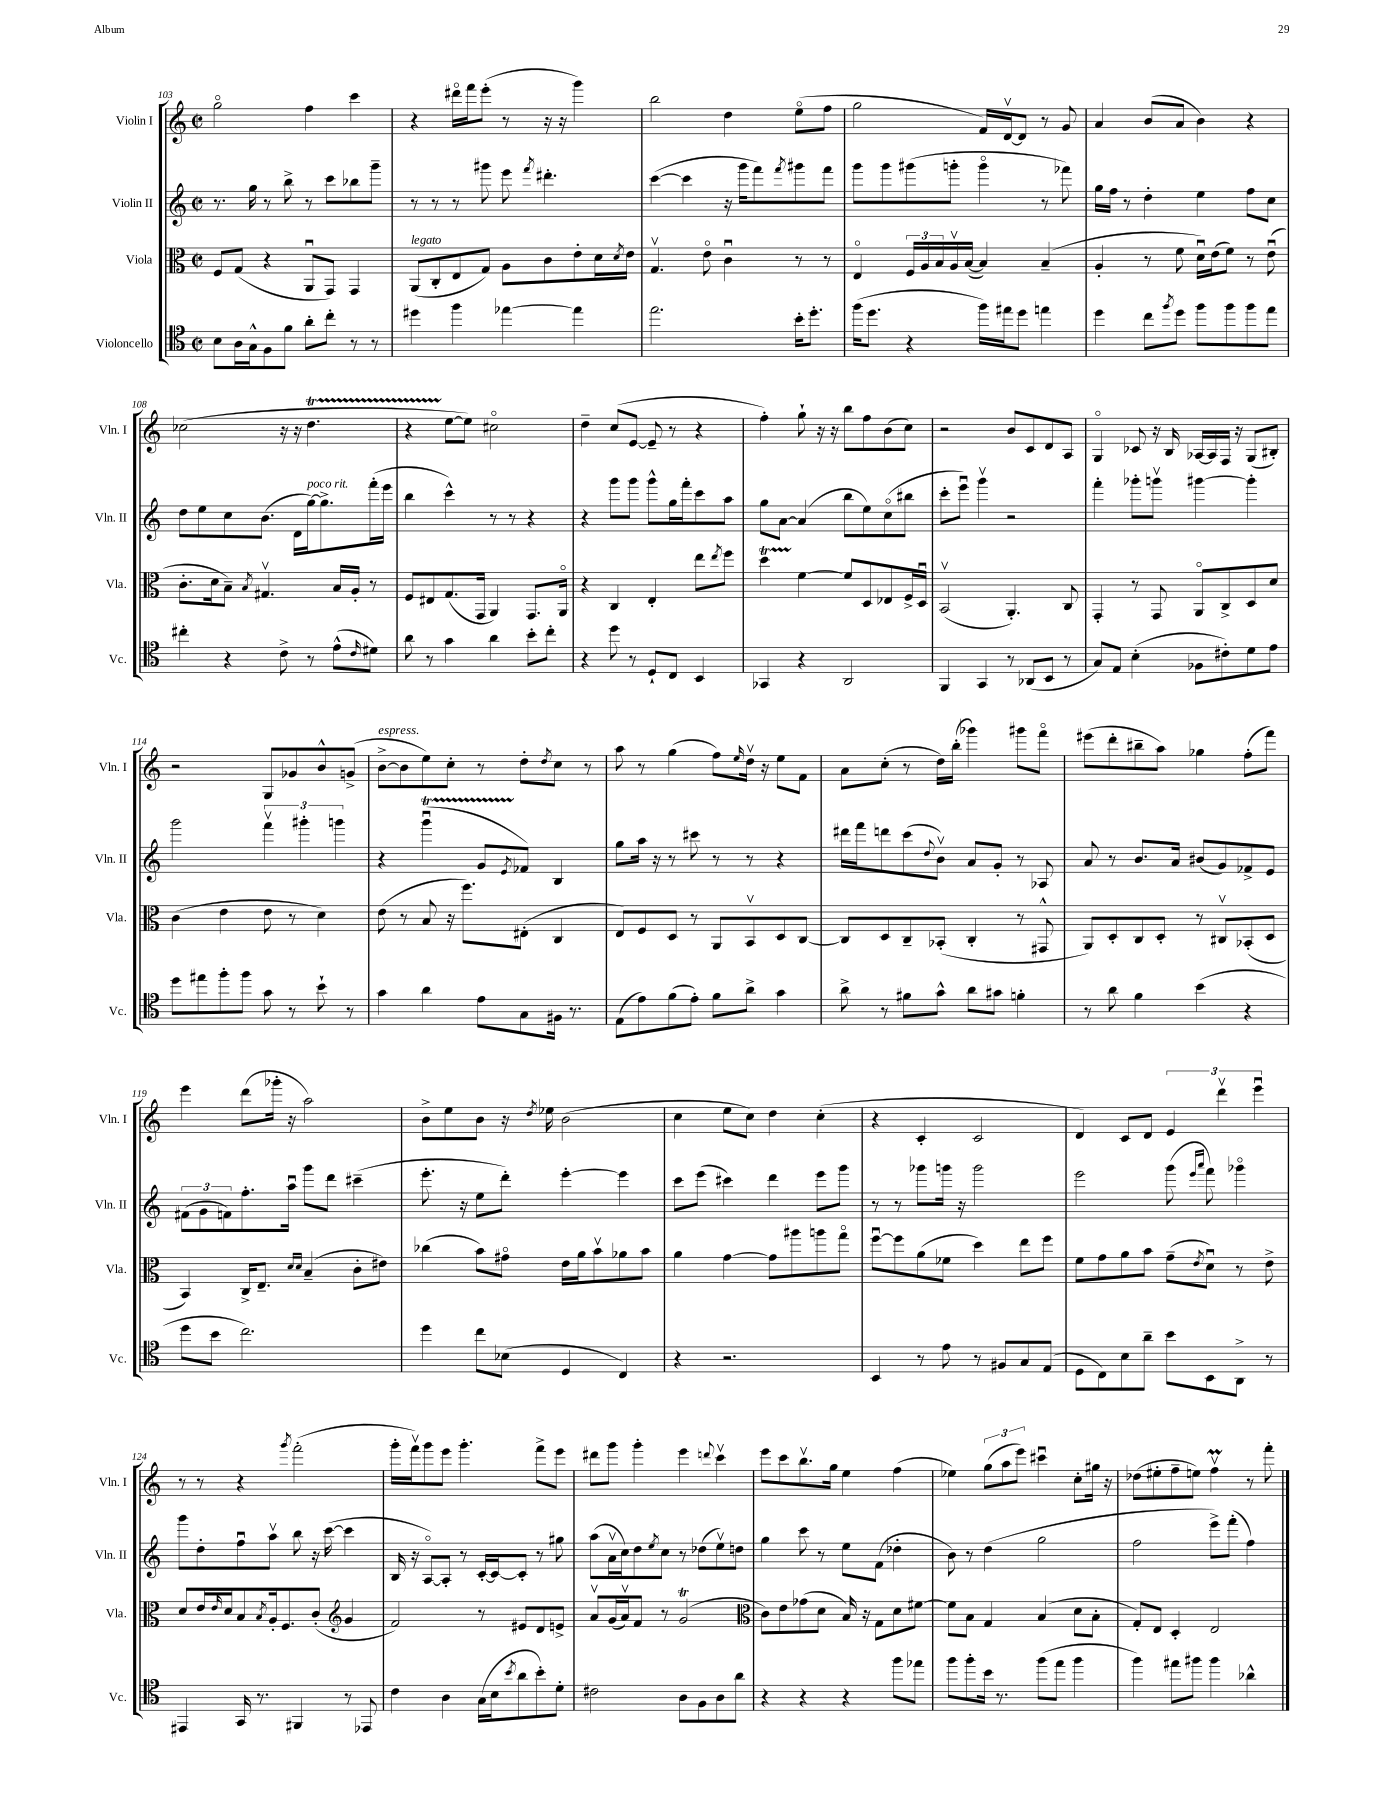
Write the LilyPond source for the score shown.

<<
\new StaffGroup <<
\new Staff = "s0" \with { instrumentName = "Violin I" shortInstrumentName = "Vln. I" } {
    \clef treble \key c \major \defaultTimeSignature \time 2/2
    g''2\flageolet f''4 c'''4 |
    r4 dis'''16\flageolet f'''16 e'''8-.( r8 r16 r16 g'''4) |
    b''2 d''4 e''8\flageolet( f''8 |
    g''2 f'16) d'16~\upbow d'8 r8 g'8 |
    a'4 b'8( a'8 b'4) r4 |
    ces''2( r16 r16 d''4.\startTrillSpan |
    r4 e''8~\stopTrillSpan e''8) cis''2\flageolet |
    d''4-- c''8( e'8~ e'8-- r8 r4 |
    f''4-.) g''8-! r16 r16 b''8 f''8 b'8( c''8) |
    r2 b'8 c'8 d'8 a8 |
    g4\flageolet ces'8 r16 b16 aes16~ aes16 f16 r16 g8( bis8-.) |
    r2 g8 ges'8 b'8-^ g'8->( |
    b'8~->^\markup { \italic "espress." } b'8 e''8) c''8-. r8 d''8-. \acciaccatura { d''8 } c''8 r8 |
    a''8 r8 g''4( f''8) \grace { e''16 } d''16\upbow r16 e''8 f'8 |
    a'8 c''8-.( r8 d''16) b''16-.( ges'''4) gis'''8 f'''8\flageolet |
    eis'''8( d'''8-. bis''8-- a''8) ges''4 f''8-.( f'''8) |
    e'''4 d'''8( ges'''16-. r16 a''2) |
    b'8-> e''8 b'8 r16 \acciaccatura { d''8 } ees''16 b'2( |
    c''4 e''8 c''8) d''4 c''4-.( |
    r4 c'4-. c'2 |
    d'4) c'8 d'8 \tuplet 3/2 { e'4 d'''4\upbow e'''4\downbow } |
    r8 r8 r4 \acciaccatura { g'''8 } f'''2-.( |
    g'''16-. f'''16\upbow) g'''8 e'''8 g'''4.-. f'''8-> e'''8 |
    dis'''8 g'''8 g'''4-. e'''4 \appoggiatura { d'''8 } c'''4\upbow |
    e'''8 c'''8 b''8.\upbow g''16 e''4 f''4( |
    ees''4) \tuplet 3/2 { g''8( a''8 e'''8) } cis'''4\downbow c''8-. gis''16 r16 |
    des''8( eis''8-. f''8-- e''8) f''4\upbow\prall r8 f'''8-. \bar "|." |
}
\new Staff = "s1" \with { instrumentName = "Violin II" shortInstrumentName = "Vln. II" } {
    \clef treble \key c \major \defaultTimeSignature \time 2/2
    r8. g''16 r8 b''8-> r8 c'''8 bes''8 g'''8-- |
    r8 r8 r8 gis'''8 e'''8 \acciaccatura { f'''8 } dis'''4.-. |
    c'''4~( c'''4 r16 g'''16 f'''8) \acciaccatura { f'''8 } gis'''8 f'''8 |
    g'''8 g'''8 gis'''8( g'''8-. g'''4\flageolet r8 fes'''8) |
    g''16 f''16 r8 d''4-. e''4 f''8 c''8 |
    d''8 e''8 c''8 b'8.( d'16 g''16~^\markup { \italic "poco rit." }) g''8.-> f'''16-.( e'''16 |
    b''4 c'''4-^) r8 r8 r4 |
    r4 g'''8 g'''8 g'''8-^ g''16 f'''16-. c'''8 a''8 |
    g''8 a'8~ a'4( b''8 e''8) c''8\flageolet( bis''8 |
    c'''8-. e'''8\downbow) g'''4\upbow r2 |
    f'''4-. ges'''8-. g'''8\upbow gis'''4~ gis'''4-. |
    g'''2 \tuplet 3/2 { f'''4\upbow gis'''4-. g'''4 } |
    r4 g'''4\downbow\startTrillSpan( g'8 \acciaccatura { e'8 } fes'8\stopTrillSpan) b4 |
    g''8 a''16 r16 r8 cis'''8 r8 r8 r4 |
    dis'''16 f'''16 d'''8 c'''8( \appoggiatura { d''8 } b'8\upbow) a'8 g'8-. r8 aes8 |
    a'8 r8 b'8. a'16 bis'8( g'8) fes'8-> e'8 |
    \tuplet 3/2 { fis'8( g'8 f'8) } f''8.-. a''16\downbow g'''8 d'''8 cis'''4--( |
    e'''8.-. r16 e''8 d'''8-.) e'''4~-. e'''4 |
    c'''8 e'''8( cis'''4) d'''4 e'''8 g'''8 |
    r8 r8 ges'''8 g'''16 r16 g'''2 |
    e'''2 g'''8( \grace { e'''16 a'''16 } f'''8) ges'''4\flageolet |
    g'''8 d''8-. f''8\downbow a''8\upbow b''8 r16 c'''16~( c'''4 |
    b16 r16 a8~\flageolet) a8-. r8 c'16~-. c'16~ c'8-. r8 gis''8 |
    a''8( a'16\upbow c''16) d''8 \acciaccatura { e''8 } c''8 r8 des''8( e''8\upbow) d''8 |
    g''4 c'''8 r8 e''8 f'8( des''4-. |
    b'8) r8 d''4( g''2 |
    f''2 e'''8->) f'''8-.( f''4) \bar "|." |
}
\new Staff = "s2" \with { instrumentName = "Viola" shortInstrumentName = "Vla." } {
    \clef alto \key c \major \defaultTimeSignature \time 2/2
    f8 g8( r4 a,8\downbow g,8) g,4 |
    a,8^\markup { \italic "legato" }( c8-. e8 g8) a8 c'8 e'8-. d'16 \acciaccatura { d'8 } e'16 |
    g4.\upbow e'8\flageolet c'4\downbow r8 r8 |
    e4\flageolet \tuplet 3/2 { f16 a16 b16 } a16\upbow b16~( b4) b4--( |
    a4-. r8 f'8 d'16\downbow) e'16( f'8) r8 e'8\downbow( |
    c'8.-. d'16 b8--) \acciaccatura { b8 } gis4.\upbow b16 a16-. r8 |
    f8 eis8 g8.( g,16 a,4) g,8. a,16\flageolet |
    r4 c4 e4-. e''8 \acciaccatura { e''8 } f''8 |
    d''4\startTrillSpan f'4~\stopTrillSpan f'8 d8 ees8 f16-> d16\downbow |
    b,2\upbow( a,4.-.) c8 |
    g,4-. r8 g,8 a,8\flageolet c8-> d8 d'8 |
    c'4( e'4 e'8 r8 d'4) |
    e'8( r8 b8 r16 f''8.) eis8-.( c4 |
    e8) f8 d8 r8 a,8 b,8\upbow d8 c8~ |
    c8 d8 c8-- bes,8-.( c4-. r8 gis,8-^ |
    a,8) d8-. c8 d8-. r8 cis8\upbow bes,8-.( d8 |
    b,4) c16-> e8.-- \grace { d'16 d'16 } b4--( c'8-. eis'8) |
    ces''4( b'8) gis'8\flageolet e'16 a'16 b'8\upbow aes'8 b'8 |
    a'4 g'4~ g'8 ais''8 a''8 g''8\flageolet |
    f''8~\downbow f''8 a'8( fes'8 d''4) e''8 f''8 |
    f'8 g'8 a'8 b'8 g'8--( \acciaccatura { e'8 } d'8\downbow) r8 e'8-> |
    d'8 e'16 \grace { e'16 } d'16 b8 \acciaccatura { b8 } a16-. f8. c'8-.( \clef treble g'4 |
    f'2) r8 eis'8 d'8 e'8-> |
    a'8\upbow g'16( a'16\upbow) f'8 r8 g'2\trill( |
    \clef alto c'8) e'8 ges'8( d'8 b16) r16 g8 d'8 fis'8~ |
    fis'8 b8 g4 b4( d'8 b8-. |
    g8-.) e8 d4-. e2 \bar "|." |
}
\new Staff = "s3" \with { instrumentName = "Violoncello" shortInstrumentName = "Vc." } {
    \clef tenor \key c \major \defaultTimeSignature \time 2/2
    b8 a16 g16-^ f8 f'8 a'8-. c''8-. r8 r8 |
    dis''4 f''4 ees''4~ ees''4 |
    e''2. b'16-. d''8.-. |
    f''16( d''8. r4 f''16) eis''16 d''8 e''4 |
    d''4 c''8 \acciaccatura { f''8 } d''8 f''8 f''8 f''8 e''8 |
    cis''4-. r4 c'8-> r8 e'8-^( \grace { c'16 } dis'8) |
    a'8 r8 g'4 a'4 b'8-. c''8-. |
    r4 d''8 r8 d8-! c8 b,4 |
    ges,4 r4 a,2 |
    f,4 g,4 r8 aes,8( b,8 r8 |
    g8) e8 b4-.( fes8 cis'8-.) d'8 e'8 |
    d''8 eis''8 f''8-. f''8 g'8 r8 b'8-! r8 |
    g'4 a'4 e'8 g8 fis16 r8. |
    e8( e'8) f'8( e'8-.) f'8 a'8-> g'4 |
    a'8-> r8 fis'8 g'8-^ a'8 gis'8 f'4-. |
    r8 a'8 f'4 b'4( r4 |
    d''8 b'8 c''2.) |
    d''4 c''8 bes8( d4 c4) |
    r4 r2. |
    b,4 r8 e'8 r8 fis8 g8 e8( |
    d8 c8) b8 a'8-- b'8 b,8 a,8-> r8 |
    eis,4 g,16 r8. fis,4 r8 ees,8 |
    c'4 a4 g16( b16 \acciaccatura { b'8 } a'8 b'8-.) d'8-. |
    cis'2 a8 f8 a8 a'8 |
    r4 r4 r4 f''8 ees''8 |
    f''8 f''8-. b'16 r8. f''8( e''8 f''4 |
    f''4) eis''8 fis''8 fis''4 aes'4-^ \bar "|." |
}
>>
>>
\layout { \context { \Score currentBarNumber = #103 } }
